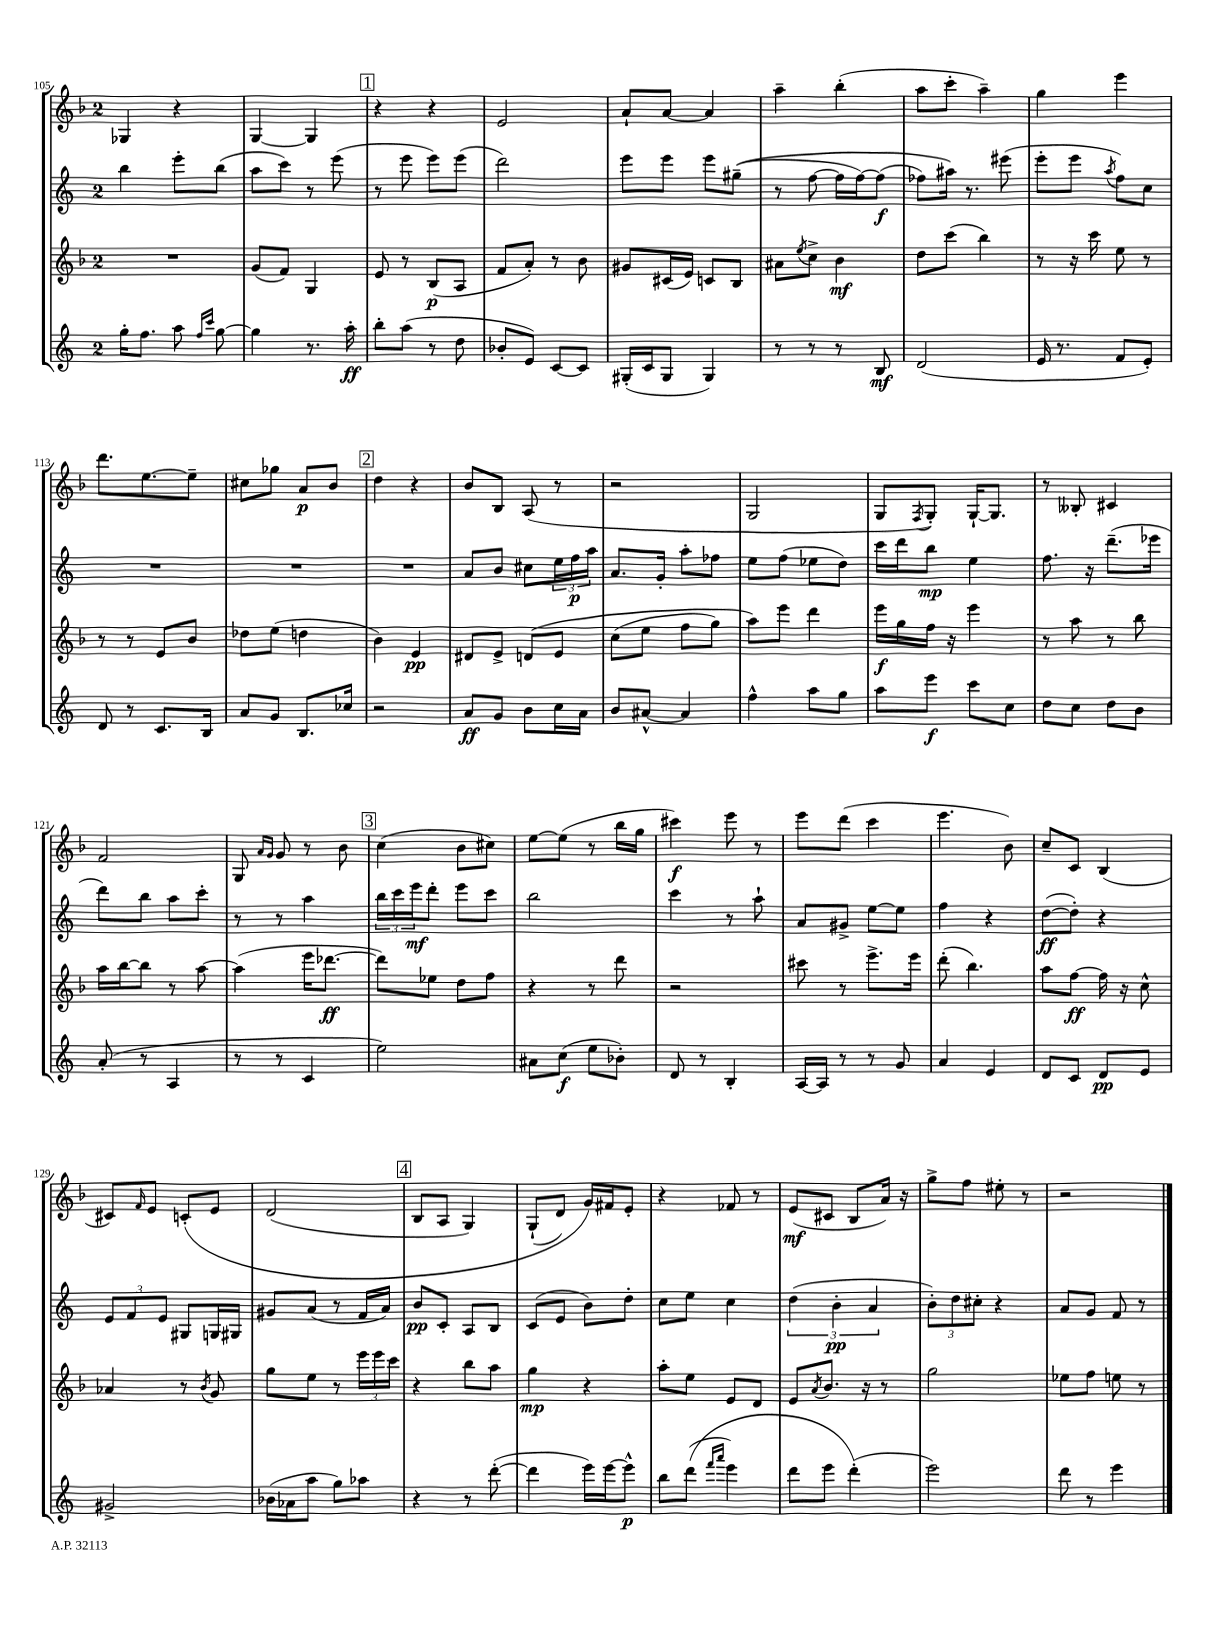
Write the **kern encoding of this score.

**kern	**dynam	**kern	**dynam	**kern	**dynam	**kern	**dynam
*part4	*part4	*part3	*part3	*part2	*part2	*part1	*part1
*staff4	*staff4	*staff3	*staff3	*staff2	*staff2	*staff1	*staff1
*clefG2	*	*clefG2	*	*clefG2	*	*clefG2	*
*k[]	*	*k[b-]	*	*k[]	*	*k[b-]	*
*M2/4	*	*M2/4	*	*M2/4	*	*M2/4	*
=105	=105	=105	=105	=105	=105	=105	=105
16gg'\KL	.	2r	.	4bb\	.	4G-X/	.
8.ff\J	.	.	.	.	.	.	.
8aa\	.	.	.	8eee'\L	.	4r	.
16qqff/LL	.	.	.	.	.	.	.
16qqccc/JJ	.	.	.	.	.	.	.
[8gg\	.	.	.	(8bb\J	.	.	.
=106	=106	=106	=106	=106	=106	=106	=106
4gg\]	.	(8g/L	.	8aa\L	.	[4G/	.
.	.	8f/J)	.	8ccc\J)	.	.	.
8.r	.	4G/	.	8r	.	4G/]	.
.	.	.	.	(8eee\	.	.	.
16aa'\	ff	.	.	.	.	.	.
!!LO:REH:place=s1:t=1
=107	=107	=107	=107	=107	=107	=107	=107
8bb'\L	.	8e/	.	8r	.	4r	.
(8aa\J	.	8r	.	8eee\	.	.	.
8r	.	(8B-/L	p	8eee\L)	.	4r	.
8dd\	.	8A/J	.	(8eee\J	.	.	.
=108	=108	=108	=108	=108	=108	=108	=108
8b-X'/L	.	8f/L	.	2ddd\)	.	2e/	.
8e/J)	.	8a'/J)	.	.	.	.	.
[8c/L	.	8r	.	.	.	.	.
8c/J]	.	8b-\	.	.	.	.	.
=109	=109	=109	=109	=109	=109	=109	=109
(16G#X'/LL	.	8g#X/L	.	8eee\L	.	8a`/L	.
16c/J	.	.	.	.	.	.	.
8G#/J	.	(16c#X/L	.	8eee\J	.	[8a/J	.
.	.	16e/JJ)	.	.	.	.	.
4G#/)	.	8cn/L	.	8eee\L	.	4a/]	.
.	.	8B-/J	.	((8gg#X~\J	.	.	.
=110	=110	=110	=110	=110	=110	=110	=110
8r	.	8a#X\L	.	8r	.	4aa~\	.
.	.	8qee/	.	.	.	.	.
8r	.	8cc^\J	.	[8ff\	.	.	.
8r	.	4b-\	mf	16ff\LL]	.	(4bb-'\	.
.	.	.	.	[16ff\J)	.	.	.
8B/	mf	.	.	(8ff\J]	f	.	.
=111	=111	=111	=111	=111	=111	=111	=111
(2d/	.	8dd\L	.	8ff-X\L)	.	8aa\L	.
.	.	(8ccc\J	.	16aa#X\Jk)	.	8ccc'\J	.
.	.	.	.	8.r	.	.	.
.	.	4bb-\)	.	.	.	4aa~\)	.
.	.	.	.	(8eee#X\	.	.	.
=112	=112	=112	=112	=112	=112	=112	=112
16e/	.	8r	.	8eee'\L	.	4gg\	.
8.r	.	.	.	.	.	.	.
.	.	16r	.	8eee\J	.	.	.
.	.	16ccc\	.	.	.	.	.
.	.	.	.	8qaa/	.	.	.
8f/L	.	8ee\	.	8ff\L)	.	4eee\	.
8e'/J)	.	8r	.	8cc\J	.	.	.
!!LO:LB:g=z
=113	=113	=113	=113	=113	=113	=113	=113
8d/	.	8r	.	2r	.	8.ddd\L	.
8r	.	8r	.	.	.	.	.
.	.	.	.	.	.	[8.ee\	.
8.c/L	.	8e/L	.	.	.	.	.
.	.	8b-/J	.	.	.	8ee~\J]	.
16B/Jk	.	.	.	.	.	.	.
=114	=114	=114	=114	=114	=114	=114	=114
8a/L	.	8dd-X\L	.	2r	.	8cc#X\L	.
8g/J	.	(8ee\J	.	.	.	8gg-X\J	.
8.B/L	.	4ddn\	.	.	.	8a/L	p
.	.	.	.	.	.	8b-/J	.
16cc-X/Jk	.	.	.	.	.	.	.
!!LO:REH:place=s1:t=2
=115	=115	=115	=115	=115	=115	=115	=115
2r	.	4b-\)	.	2r	.	4dd\	.
.	.	4e/	pp	.	.	4r	.
=116	=116	=116	=116	=116	=116	=116	=116
8a/L	ff	8d#X/L	.	8a/L	.	8b-/L	.
8g/J	.	8e^/J	.	8b/J	.	8B-/J	.
8b\L	.	(8dn/L	.	8cc#X\L	.	(8A/	.
16cc\L	.	8e/J	.	24ee\L	.	8r	.
.	.	.	.	24ff\	p	.	.
16a\JJ	.	.	.	.	.	.	.
.	.	.	.	24aa\JJ	.	.	.
=117	=117	=117	=117	=117	=117	=117	=117
8b/L	.	(8cc\L	.	8.a/L	.	2r	.
[8a#X^^/J	.	8ee\J	.	.	.	.	.
.	.	.	.	16g'/Jk	.	.	.
4a#/]	.	8ff\L	.	8aa'\L	.	.	.
.	.	8gg\J)	.	8ff-X\J	.	.	.
=118	=118	=118	=118	=118	=118	=118	=118
4ff^^\	.	8aa\L)	.	8ee\L	.	2G/	.
.	.	8eee\J	.	(8ff\J	.	.	.
8aa\L	.	4ddd\	.	8ee-X\L	.	.	.
8gg\J	.	.	.	8dd\J)	.	.	.
=119	=119	=119	=119	=119	=119	=119	=119
8aa\L	.	16eee\LL	f	16ccc\LL	.	8G/L	.
.	.	16gg\	.	16ddd\J	.	.	.
.	.	.	.	.	.	8qF/	.
8eee\J	f	16ff\JJ	.	8bb\J	mp	8G'/J)	.
.	.	16r	.	.	.	.	.
8ccc\L	.	4eee\	.	4ee\	.	[16G`/KL	.
.	.	.	.	.	.	8.G/J]	.
8cc\J	.	.	.	.	.	.	.
=120	=120	=120	=120	=120	=120	=120	=120
8dd\L	.	8r	.	8.ff\	.	8r	.
8cc\J	.	8aa\	.	.	.	8B--X'/	.
.	.	.	.	16r	.	.	.
8dd\L	.	8r	.	(8.ddd~\L	.	4c#X/	.
8b\J	.	8bb-\	.	.	.	.	.
.	.	.	.	16eee-X\Jk	.	.	.
!!LO:LB:g=z
=121	=121	=121	=121	=121	=121	=121	=121
(8a'/	.	16aa\LL	.	8ddd\L)	.	2f/	.
.	.	[16bb-\J	.	.	.	.	.
8r	.	8bb-\J]	.	8bb\J	.	.	.
4A/	.	8r	.	8aa\L	.	.	.
.	.	[8aa\	.	8ccc'\J	.	.	.
=122	=122	=122	=122	=122	=122	=122	=122
8r	.	(4aa\]	.	8r	.	8G/	.
.	.	.	.	.	.	16qqa/LL	.
.	.	.	.	.	.	16qqg/JJ	.
8r	.	.	.	8r	.	8g/	.
4c/	.	16eee\KL	.	4aa\	.	8r	.
.	.	[8.ddd-X\J	ff	.	.	.	.
.	.	.	.	.	.	8b-\	.
!!LO:REH:place=s1:t=3
=123	=123	=123	=123	=123	=123	=123	=123
2ee\)	.	8ddd-\L])	.	24bb\LL	.	(4cc\	.
.	.	.	.	24ccc\	.	.	.
.	.	.	.	24eee\J	mf	.	.
.	.	8ee-X\J	.	8ddd'\J	.	.	.
.	.	8dd\L	.	8eee\L	.	8b-\L	.
.	.	8ff\J	.	8ccc\J	.	8cc#X\J)	.
=124	=124	=124	=124	=124	=124	=124	=124
8a#X\L	.	4r	.	2bb\	.	[8ee\L	.
(8cc\J	f	.	.	.	.	(8ee\J]	.
8ee\L	.	8r	.	.	.	8r	.
8b-X'\J)	.	8ddd\	.	.	.	16bb-\LL	.
.	.	.	.	.	.	16gg\JJ	.
=125	=125	=125	=125	=125	=125	=125	=125
8d/	.	2r	.	4ccc\	.	4ccc#X\)	f
8r	.	.	.	.	.	.	.
4B'/	.	.	.	8r	.	8eee\	.
.	.	.	.	8aa`\	.	8r	.
=126	=126	=126	=126	=126	=126	=126	=126
[16A/LL	.	8ccc#X\	.	8a/L	.	8eee\L	.
16A/JJ]	.	.	.	.	.	.	.
8r	.	8r	.	8g#X^/J	.	(8ddd\J	.
8r	.	8.eee^\L	.	[8ee\L	.	4ccc\	.
8g/	.	.	.	8ee\J]	.	.	.
.	.	16eee\Jk	.	.	.	.	.
=127	=127	=127	=127	=127	=127	=127	=127
4a/	.	(8ddd'\	.	4ff\	.	4.eee\	.
.	.	4.bb-\)	.	.	.	.	.
4e/	.	.	.	4r	.	.	.
.	.	.	.	.	.	8b-\)	.
=128	=128	=128	=128	=128	=128	=128	=128
8d/L	.	8aa\L	.	([8dd\L	ff	8cc~/L	.
8c/J	.	[8ff\J	ff	8dd'\J])	.	8c/J	.
8d/L	pp	16ff\]	.	4r	.	(4B-/	.
.	.	16r	.	.	.	.	.
8e/J	.	8cc^^\	.	.	.	.	.
!!LO:LB:g=z
=129	=129	=129	=129	=129	=129	=129	=129
2g#X^/	.	4a-X/	.	12e/L	.	8c#X/L)	.
.	.	.	.	12f/	.	.	.
.	.	.	.	.	.	16qqf/	.
.	.	.	.	.	.	8e/J	.
.	.	.	.	12e/J	.	.	.
.	.	8r	.	8G#X/L	.	(8cn'/L	.
.	.	8qb-/	.	.	.	.	.
.	.	8g/	.	16Gn/L	.	8e/J	.
.	.	.	.	16G#X/JJ	.	.	.
=130	=130	=130	=130	=130	=130	=130	=130
(16b-X\LL	.	8gg\L	.	8g#X/L	.	(2d/	.
16a-X\J	.	.	.	.	.	.	.
8aa\J	.	8ee\J	.	(8a/J	.	.	.
8gg\L)	.	8r	.	8r	.	.	.
8aa-X\J	.	24eee\LL	.	16f/LL	.	.	.
.	.	24eee\	.	.	.	.	.
.	.	.	.	16a/JJ)	.	.	.
.	.	24ccc\JJ	.	.	.	.	.
!!LO:REH:place=s1:t=4
=131	=131	=131	=131	=131	=131	=131	=131
4r	.	4r	.	8b/L	pp	8B-/L	.
.	.	.	.	8c'/J	.	8A/J	.
8r	.	8bb-\L	.	8A/L	.	4G/)	.
([8ddd'\	.	8aa\J	.	8B/J	.	.	.
=132	=132	=132	=132	=132	=132	=132	=132
4ddd\]	.	4gg\	mp	(8c/L	.	(8G`/L	.
.	.	.	.	8e/J	.	8d/J)	.
16eee\LL)	.	4r	.	8b\L)	.	16g/LL)	.
[16eee\J	.	.	.	.	.	16f#X/J	.
8eee^^\J]	p	.	.	8dd'\J	.	8e'/J	.
=133	=133	=133	=133	=133	=133	=133	=133
8bb\L	.	8aa'\L	.	8cc\L	.	4r	.
((8ddd\J	.	8ee\J	.	8ee\J	.	.	.
16qqfff/LL	.	.	.	.	.	.	.
16qqaaa/JJ	.	.	.	.	.	.	.
4eee\)	.	8e/L	.	4cc\	.	8f-X/	.
.	.	8d/J	.	.	.	8r	.
=134	=134	=134	=134	=134	=134	=134	=134
8ddd\L	.	8e/L	.	(6dd\	.	(8e/L	mf
.	.	8qa/	.	.	.	.	.
8eee\J	.	8.b-/J	.	.	.	8c#X/J	.
.	.	.	.	6b'\	pp	.	.
(4ddd'\)	.	.	.	.	.	8B-/L	.
.	.	16r	.	.	.	.	.
.	.	.	.	6a/	.	.	.
.	.	8r	.	.	.	16a/Jk)	.
.	.	.	.	.	.	16r	.
=135	=135	=135	=135	=135	=135	=135	=135
2eee\)	.	2gg\	.	12b'\L)	.	8gg^\L	.
.	.	.	.	12dd\	.	.	.
.	.	.	.	.	.	8ff\J	.
.	.	.	.	12cc#X'\J	.	.	.
.	.	.	.	4r	.	8ee#X'\	.
.	.	.	.	.	.	8r	.
=136	=136	=136	=136	=136	=136	=136	=136
8ddd\	.	8ee-X\L	.	8a/L	.	2r	.
8r	.	8ff\J	.	8g/J	.	.	.
4eee\	.	8een\	.	8f/	.	.	.
.	.	8r	.	8r	.	.	.
==	==	==	==	==	==	==	==
*-	*-	*-	*-	*-	*-	*-	*-
